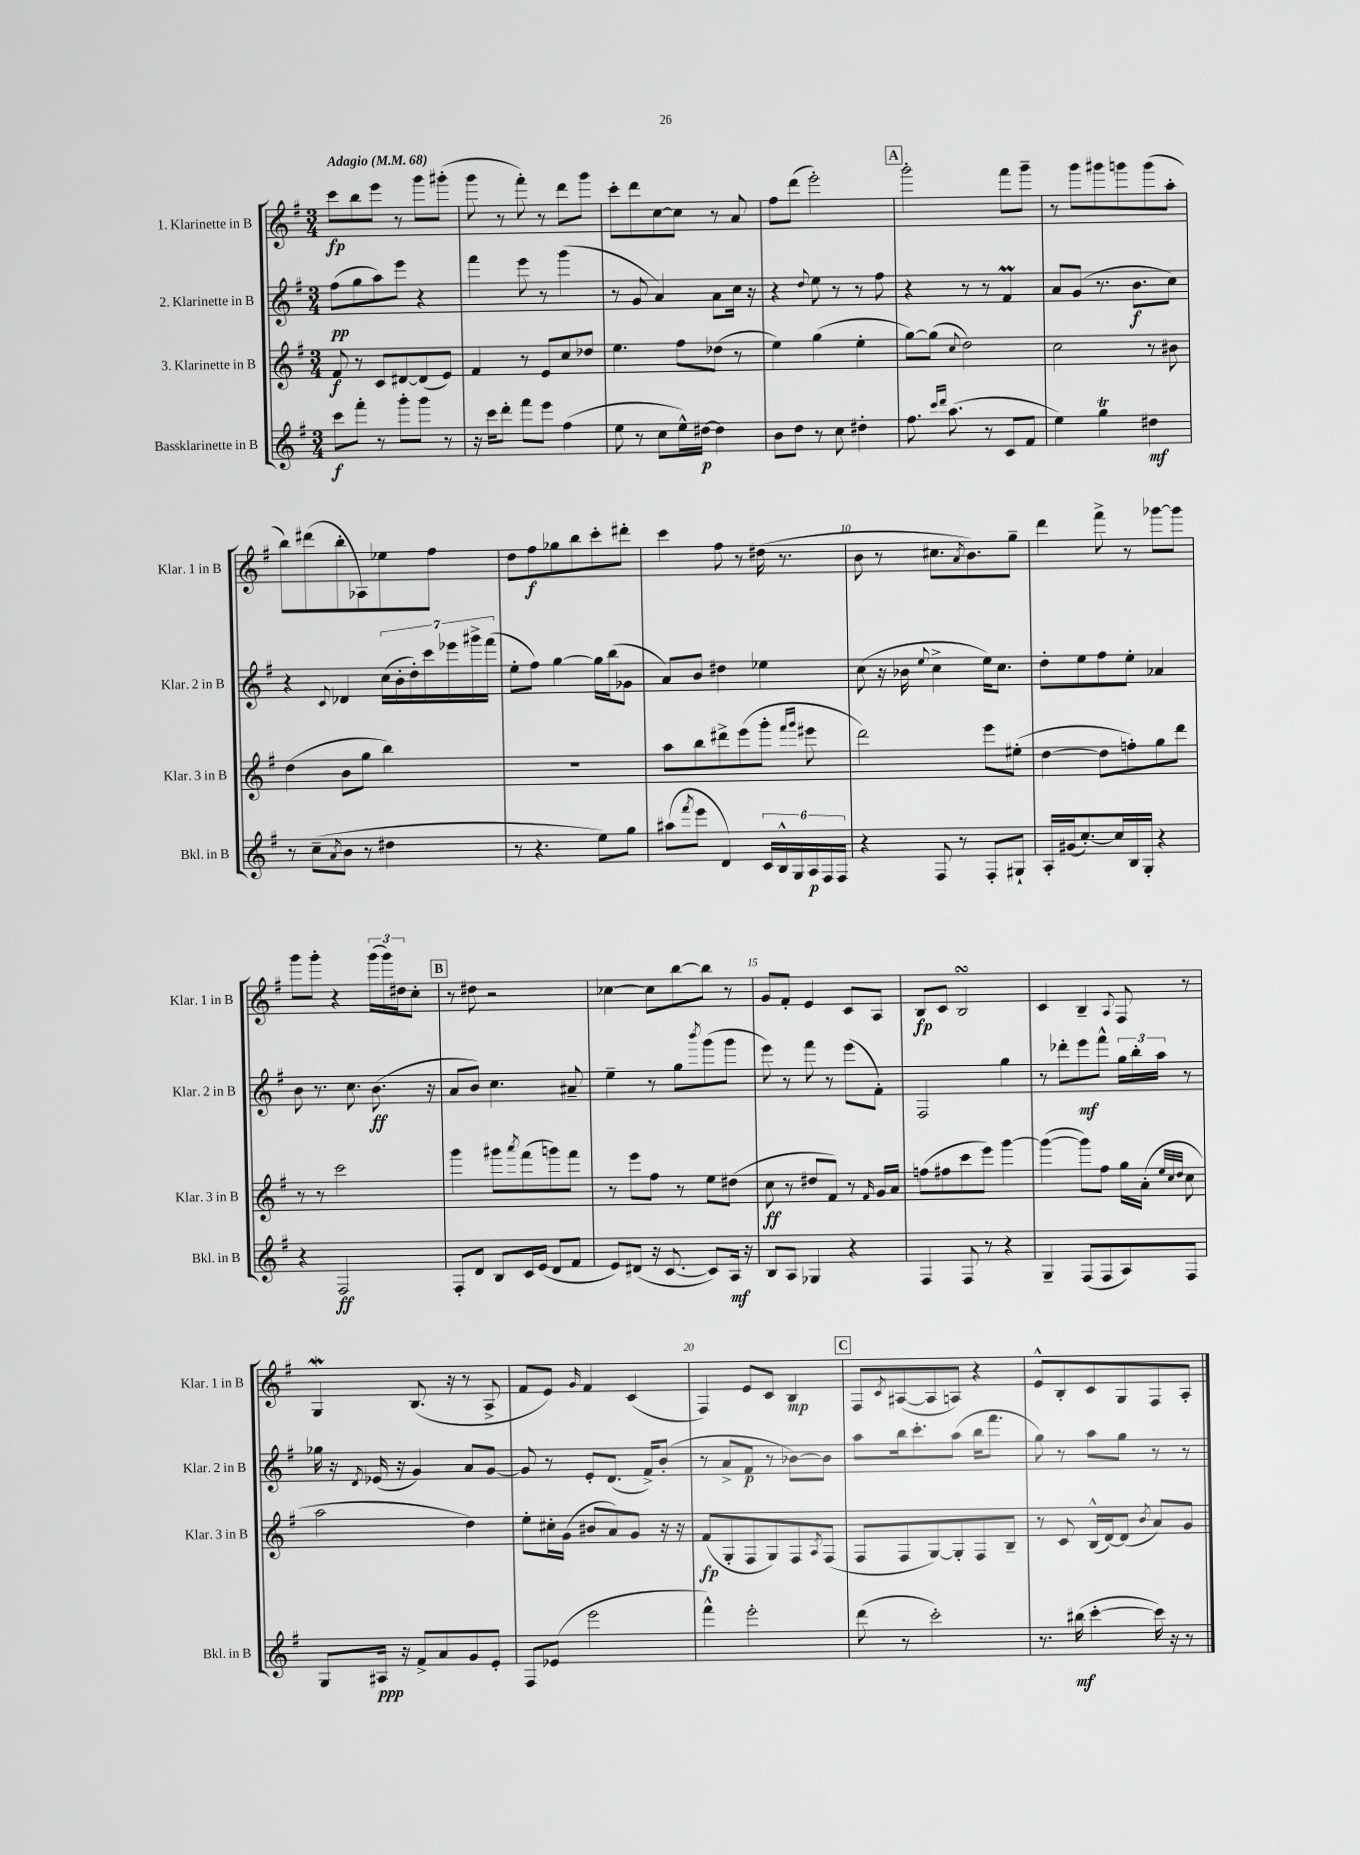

**kern	**dynam	**kern	**dynam	**kern	**dynam	**kern	**dynam
*part4	*part4	*part3	*part3	*part2	*part2	*part1	*part1
*staff4	*staff4	*staff3	*staff3	*staff2	*staff2	*staff1	*staff1
*I"Bassklarinette in B	*	*I"3. Klarinette in B	*	*I"2. Klarinette in B	*	*I"1. Klarinette in B	*
*I'Bkl. in B	*	*I'Klar. 3 in B	*	*I'Klar. 2 in B	*	*I'Klar. 1 in B	*
*clefG2	*	*clefG2	*	*clefG2	*	*clefG2	*
*k[f#]	*	*k[f#]	*	*k[f#]	*	*k[f#]	*
*M3/4	*	*M3/4	*	*M3/4	*	*M3/4	*
*MM68	*	*MM68	*	*MM68	*	*MM68	*
=1	=1	=1	=1	=1	=1	=1	=1
!	!	!	!	!	!	!LO:TX:a:B:t=Adagio	!
8ccc\L	f	8f#/	f	(8ff#\L	pp	8ccc\L	fp
8fff#'\J	.	8r	.	8gg\	.	8bb\	.
8r	.	8c/L	.	8aa\)	.	8eee\J	.
8ggg'\L	.	[8d#X/	.	8eee\J	.	8r	.
8ggg\J	.	(8d#/]	.	4r	.	8ggg\L	.
8r	.	8e/J)	.	.	.	(8ggg#X'\J	.
=2	=2	=2	=2	=2	=2	=2	=2
16r	.	4f#/	.	4fff#\	.	8ggg\	.
16ccc\KL	.	.	.	.	.	.	.
8ddd'\J	.	.	.	.	.	8r	.
8fff#\L	.	8r	.	8eee\	.	8fff#'\)	.
8eee\J	.	8e/L	.	8r	.	8r	.
(4ff#\	.	8cc/	.	(4ggg\	.	8ddd\L	.
.	.	8dd-X/J	.	.	.	8ggg\J	.
=3	=3	=3	=3	=3	=3	=3	=3
8ee\	.	4.ee\	.	8r	.	8ccc'\L	.
8r	.	.	.	8g/	.	8ddd\	.
8cc\L	.	.	.	4a/)	.	[8cc\	.
16ee^^\L)	.	8ff#\L	.	.	.	8cc\J]	.
[16dd#X\JJ	p	.	.	.	.	.	.
4dd#\]	.	(8dd-X\J	.	8a\L	.	8r	.
.	.	8r	.	16cc\Jk	.	8a/	.
.	.	.	.	16r	.	.	.
=4	=4	=4	=4	=4	=4	=4	=4
8b\L	.	4ee\)	.	4r	.	8ff#\L	.
8dd\J	.	.	.	.	.	(8ddd\J	.
.	.	.	.	8qqdd/	.	.	.
8r	.	(4gg\	.	8ee\	.	2eee'\)	.
8cc\	.	.	.	8r	.	.	.
4dd#X'\	.	4ee'\	.	8r	.	.	.
.	.	.	.	8ff#\	.	.	.
!!LO:REH:place=s1:t=A
=5	=5	=5	=5	=5	=5	=5	=5
8.ff#\	.	[8gg\L)	.	4r	.	2ggg'\	.
.	.	(8gg\J]	.	.	.	.	.
16qqccc/LL	.	.	.	.	.	.	.
16qqddd/JJ	.	.	.	.	.	.	.
(8.aa\	.	.	.	.	.	.	.
.	.	8qqcc/	.	.	.	.	.
.	.	2dd\)	.	8r	.	.	.
8r	.	.	.	8r	.	.	.
8c/L	.	.	.	4f#m/	.	8fff#\L	.
8f#/J	.	.	.	.	.	8ggg~\J	.
=6	=6	=6	=6	=6	=6	=6	=6
4ee\)	.	2cc\	.	8a/L	.	8r	.
.	.	.	.	(8g/J	.	8ggg\L	.
4ggT\	.	.	.	8.r	.	8ggg#X\	.
.	.	.	.	.	.	8gggn\	.
.	.	.	.	8.b\L	f	.	.
4dd#X\	mf	8r	.	.	.	(8ggg\	.
.	.	8b#X\	.	8cc\J)	.	8aa'\J	.
!!LO:LB:g=z
=7	=7	=7	=7	=7	=7	=7	=7
8r	.	(4dd\	.	4r	.	8bb\L)	.
(8cc~\L	.	.	.	.	.	(8ddd#X\	.
8qa/	.	.	.	8qqc/	.	.	.
8b\J	.	8b\L	.	4d-X/	.	8bb'\	.
8r	.	8gg\J	.	.	.	8A-X\)	.
4dd#X\	.	4bb\)	.	(28cc\LL	.	8ee-X\	.
.	.	.	.	28b'\	.	.	.
.	.	.	.	28dd'\)	.	.	.
.	.	.	.	28ccc\	.	.	.
.	.	.	.	.	.	8ff#\J	.
.	.	.	.	28eee-X\	.	.	.
.	.	.	.	28ggg#X^\	.	.	.
.	.	.	.	(28fff#\JJ	.	.	.
=8	=8	=8	=8	=8	=8	=8	=8
8r	.	2.r	.	8ee'\L	.	8dd\L	.
4.r	.	.	.	8ff#\J)	.	8ff#\	f
.	.	.	.	[4gg\	.	8gg-X\	.
.	.	.	.	.	.	8bb\	.
8ee\L)	.	.	.	16gg\LL]	.	8ccc'\	.
.	.	.	.	(16bb\J	.	.	.
8gg\J	.	.	.	8g-X\J	.	8ddd#X'\J	.
=9	=9	=9	=9	=9	=9	=9	=9
(8aa#X\L	.	8aa\L	.	8a/L)	.	4ccc\	.
8qfff#/	.	.	.	.	.	.	.
8eee\J	.	8bb\	.	8b/J	.	.	.
4d/)	.	8ddd#X^\	.	4dd#X\	.	8ff#\	.
.	.	(8eee\	.	.	.	8r	.
24c/LL	.	8ggg'\J	.	4ee-X\	.	(16dd#X\	.
24B^^/	.	.	.	.	.	.	.
.	.	.	.	.	.	8.r	.
24G/	.	.	.	.	.	.	.
.	.	16qqfff#/LL	.	.	.	.	.
.	.	16qqggg/JJ	.	.	.	.	.
24A/	p	8eee#X\	.	.	.	.	.
24F#/	.	.	.	.	.	.	.
24F#/JJ	.	.	.	.	.	.	.
=10	=10	=10	=10	=10	=10	=10	=10
4r	.	2ddd\)	.	(8cc\	.	8b\	.
.	.	.	.	16r	.	8r	.
.	.	.	.	16b-X\	.	.	.
.	.	.	.	8qqee/	.	.	.
8F#/	.	.	.	4cc^\	.	8.cc#X\L	.
8r	.	.	.	.	.	.	.
.	.	.	.	.	.	8qa/	.
.	.	.	.	.	.	8.b\)	.
8F#'/L	.	8eee\L	.	16ee\KL)	.	.	.
.	.	.	.	8.cc\J	.	.	.
8G#X`/J	.	(8ee#X'\J	.	.	.	8gg~\J	.
=11	=11	=11	=11	=11	=11	=11	=11
16A'/LL	.	[4dd\	.	8dd'\L	.	4ddd\	.
(16g#X/J	.	.	.	.	.	.	.
[8.cc'/)	.	.	.	8ee\	.	.	.
.	.	8dd\L]	.	8ff#\	.	8fff#^\	.
16cc/L]	.	.	.	.	.	.	.
16B/	.	8ffn'\)	.	8ee'\J	.	8r	.
16G'/JJ	.	.	.	.	.	.	.
4r	.	8gg\	.	4a-X/	.	[8ggg-X\L	.
.	.	8ddd\J	.	.	.	8ggg-\J]	.
!!LO:LB:g=z
=12	=12	=12	=12	=12	=12	=12	=12
4r	.	8r	.	8b\	.	8ggg\L	.
.	.	8r	.	8.r	.	8ggg'\J	.
2F#/	ff	2ccc\	.	.	.	4r	.
.	.	.	.	8.cc\	.	.	.
.	.	.	.	(8.b\	ff	(24ggg\LL	.
.	.	.	.	.	.	24ggg\)	.
.	.	.	.	.	.	24dd#X\J	.
.	.	.	.	.	.	8cc'\J	.
.	.	.	.	16r	.	.	.
!!LO:REH:place=s1:t=B
=13	=13	=13	=13	=13	=13	=13	=13
8F#'/L	.	4ggg\	.	8a/L	.	8r	.
8d/J	.	.	.	8b/J)	.	8dd#X\	.
8B/L	.	8ggg#X\L	.	4.cc\	.	2r	.
.	.	8qaaa/	.	.	.	.	.
16c/L	.	(8fff#\	.	.	.	.	.
(16e/JJ	.	.	.	.	.	.	.
8d/L	.	8gggn\)	.	.	.	.	.
8f#/J	.	8fff#\J	.	8a#X~/	.	.	.
=14	=14	=14	=14	=14	=14	=14	=14
8e/L)	.	8r	.	4ee~\	.	[4cc-X\	.
(8d#X/J	.	8eee\L	.	.	.	.	.
16r	.	8ff#\J	.	8r	.	8cc-\L]	.
[8.c/	.	.	.	.	.	.	.
.	.	8r	.	8gg\L	.	[8bb\	.
.	.	.	.	8qbbb/	.	.	.
8c/L])	.	8ee\L	.	(8ggg\	.	8bb\J]	.
16A/Jk	mf	(8dd#X\J	.	8ggg\J	.	8r	.
16r	.	.	.	.	.	.	.
=15	=15	=15	=15	=15	=15	=15	=15
8B/L	.	8cc\	ff	8eee\)	.	8g/L	.
8A/J	.	8r	.	8r	.	8f#'/J	.
4G-X/	.	8dd#X/L	.	8fff#\	.	4e/	.
.	.	8f#/J)	.	8r	.	.	.
4r	.	8r	.	(8eee\L	.	8c/L	.
.	.	16qqf#/	.	.	.	.	.
.	.	16g/LL	.	8f#'\J)	.	8A/J	.
.	.	16a/JJ	.	.	.	.	.
=16	=16	=16	=16	=16	=16	=16	=16
4F#/	.	(8ffn\L	.	2F#/	.	8B/L	fp
.	.	8ff#X\	.	.	.	8c/J	.
8F#/	.	8ccc\	.	.	.	2BsSsS/	.
8r	.	8eee\J)	.	.	.	.	.
4r	.	[4ggg\	.	4gg\	.	.	.
=17	=17	=17	=17	=17	=17	=17	=17
4G~/	.	(4ggg\_	.	8r	.	4c/	.
.	.	.	.	8ddd-X'\L	.	.	.
(8F#/L	.	8ggg\L])	.	8eee\	mf	4B~/	.
8F#/	.	8ff#\J	.	8fff#^^\J	.	.	.
.	.	.	.	.	.	8qqA/	.
8A/)	.	16gg\LL	.	24gg\LL	.	8F#/	.
.	.	.	.	24bb'\	.	.	.
.	.	(16a'\JJ	.	.	.	.	.
.	.	.	.	24aa\JJ	.	.	.
.	.	32qqee/LLL	.	.	.	.	.
.	.	32qqcc/	.	.	.	.	.
.	.	32qqdd/JJJ	.	.	.	.	.
8F#/J	.	8cc\	.	8r	.	8r	.
!!LO:LB:g=z
=18	=18	=18	=18	=18	=18	=18	=18
8G/L	.	2aa\	.	16gg-X\	.	4Gw/	.
.	.	.	.	16r	.	.	.
.	.	.	.	8qd/	.	.	.
16A#X/Jk	ppp	.	.	(16e-X/	.	.	.
16r	.	.	.	16r	.	.	.
8f#^/L	.	.	.	4g/)	.	(8.B/	.
8a/	.	.	.	.	.	.	.
.	.	.	.	.	.	16r	.
8g/	.	4dd\)	.	8a/L	.	8r	.
8e'/J	.	.	.	[8g/J	.	8A^/	.
=19	=19	=19	=19	=19	=19	=19	=19
8F#/L	.	8ee'\L	.	8g/]	.	8f#/L	.
(8e-X/J	.	16cc#X'\L	.	8r	.	8e/J)	.
.	.	(16g\JJ	.	.	.	.	.
.	.	.	.	.	.	16qqg/	.
2eee\	.	8b#X/L	.	8e'/L	.	4f#/	.
.	.	8a/)	.	(8.d/J	.	.	.
.	.	8g/J	.	.	.	(4c/	.
.	.	.	.	16f#^/KL)	.	.	.
.	.	16r	.	(8b'/J	.	.	.
.	.	16r	.	.	.	.	.
=20	=20	=20	=20	=20	=20	=20	=20
4fff#^^\)	.	(8f#/L	fp	8r	.	4F#/)	.
.	.	8G'/	.	8a^/L	.	.	.
2eee'\	.	8F#/	.	8f#/J	p	8e/L	.
.	.	8G/)	.	8r	.	8c/J	.
.	.	8F#/	.	[8b-X\L)	.	4B/	mp
.	.	8qA/	.	.	.	.	.
.	.	(8F#/J	.	8b-\J]	.	.	.
!!LO:REH:place=s1:t=C
=21	=21	=21	=21	=21	=21	=21	=21
(8ddd\	.	8F#/L	.	8aa\L	.	8F#/L	.
.	.	.	.	.	.	8qc/	.
8r	.	8F#/	.	16bb\k	.	([8A#X/	.
.	.	.	.	8.ccc'\	.	.	.
2ccc'\)	.	[8G/)	.	.	.	8A#/]	.
.	.	8G'/]	.	(8aa\J	.	8An/J)	.
.	.	8F#/	.	16bb\KL	.	4r	.
.	.	.	.	8.fff#\J	.	.	.
.	.	8B~/J	.	.	.	.	.
=22	=22	=22	=22	=22	=22	=22	=22
8.r	.	8r	.	8gg\)	.	8e^^/L	.
.	.	8c/	.	8r	.	8B'/	.
(16bb#X\	mf	.	.	.	.	.	.
[4ccc'\	.	(16B^^/LL	.	8aa\L	.	8c/	.
.	.	[16d/J)	.	.	.	.	.
.	.	(8d/J]	.	8gg\J	.	8G/	.
.	.	8qb/	.	.	.	.	.
16ccc\])	.	8a/L)	.	8r	.	8F#/	.
16r	.	.	.	.	.	.	.
8r	.	8g/J	.	8r	.	8A'/J	.
==	==	==	==	==	==	==	==
*-	*-	*-	*-	*-	*-	*-	*-
